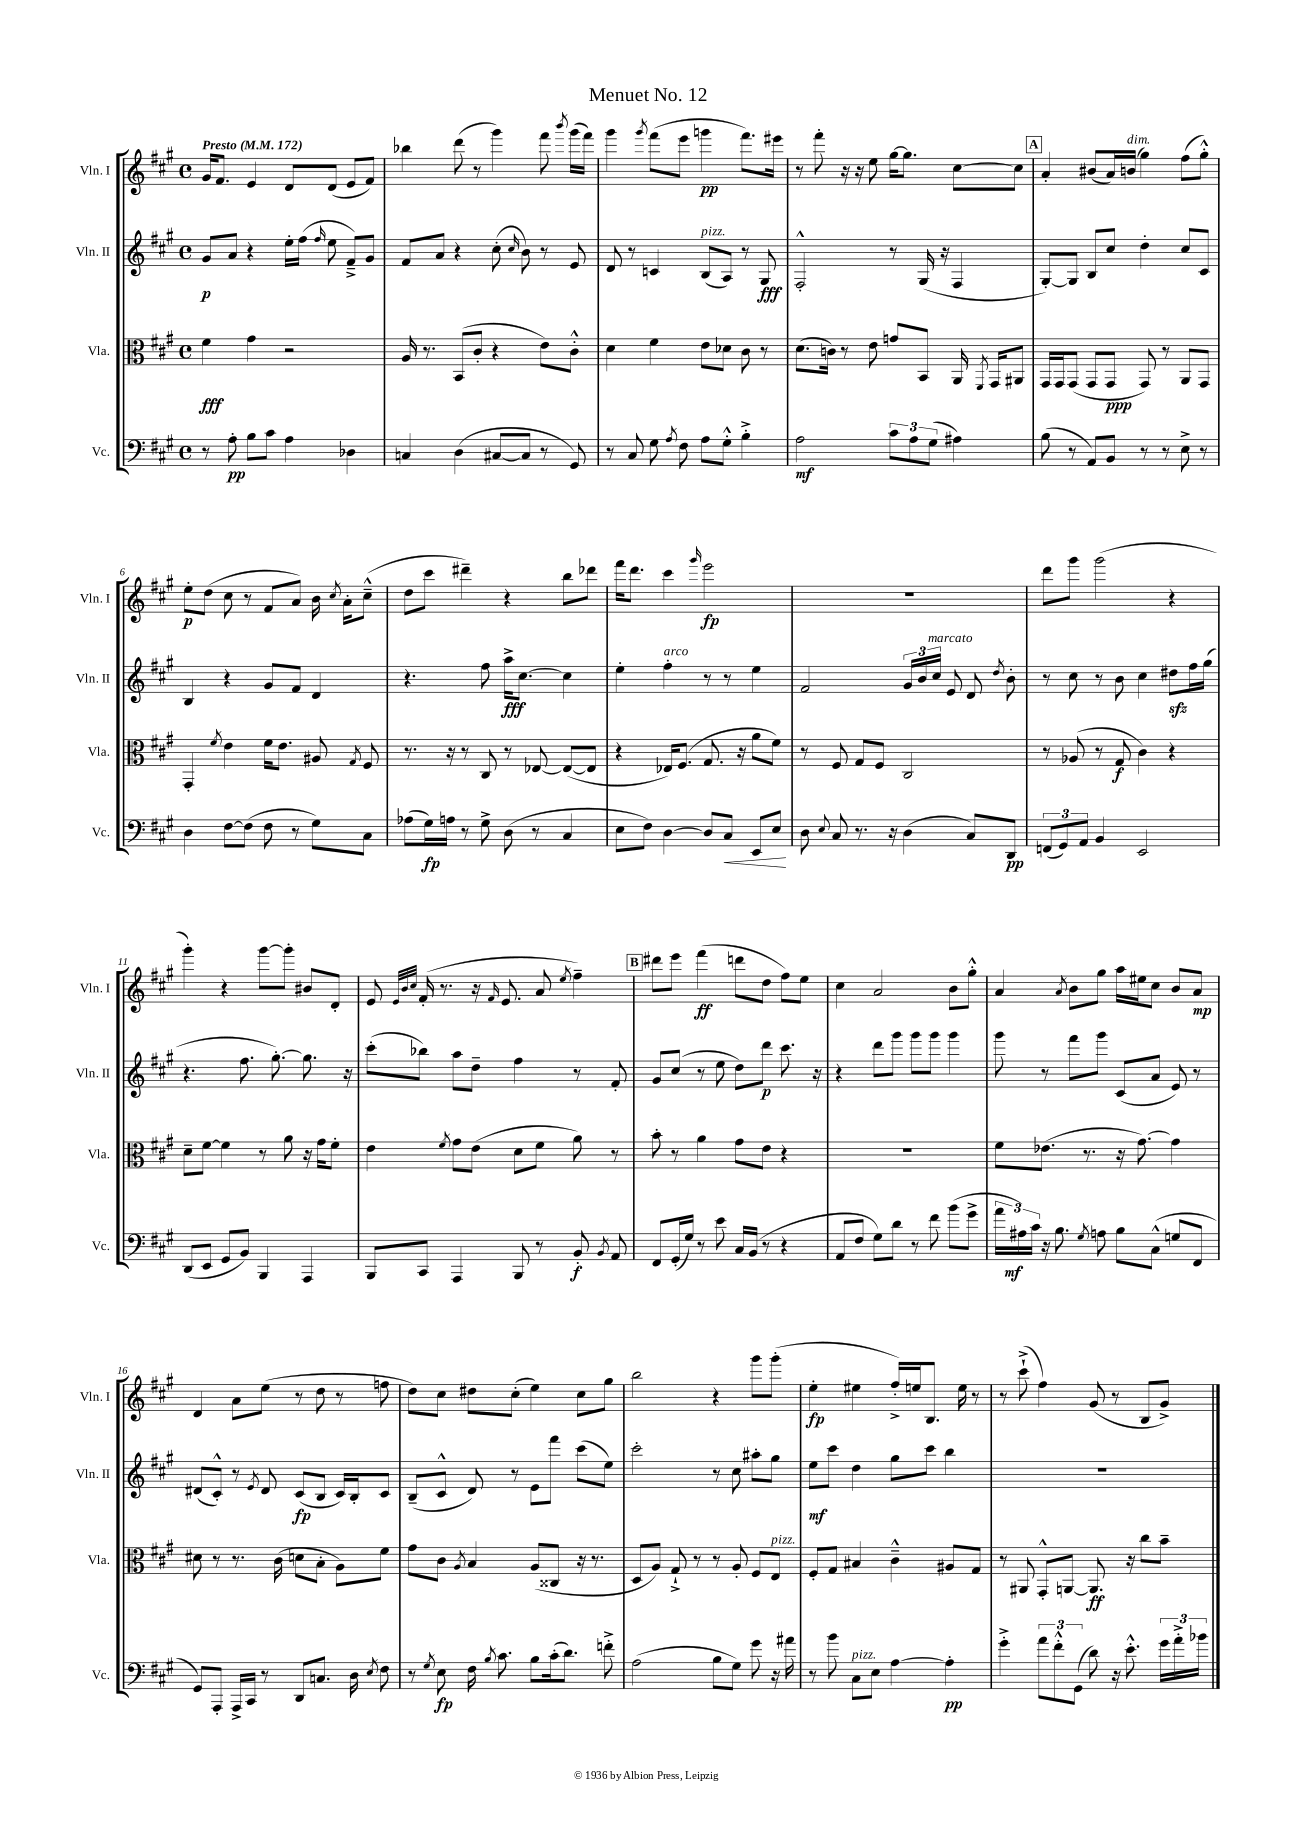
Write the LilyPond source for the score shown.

\header { title = "Menuet No. 12" }
<<
\new StaffGroup <<
\new Staff = "s0" \with { instrumentName = "Vln. I" shortInstrumentName = "Vln. I" } {
    \clef treble \key a \major \defaultTimeSignature \time 4/4 \tempo "Presto" 4 = 172
    \autoBeamOff gis'16[ fis'8.] e'4 d'8[ d'8]( e'8[ fis'8]) |
    bes''4 d'''8( r8 gis'''4) fis'''8 \acciaccatura { b'''8 } gis'''16[( fis'''16]) |
    gis'''4 \acciaccatura { gis'''8 } fis'''8[( e'''8] g'''4\pp fis'''8.[) eis'''16] |
    r8 fis'''8-. r16 r16 e''8 gis''16[~ gis''8.] cis''8[~ cis''8] |
    \mark \markup { \box "A" } a'4-. bis'8[( a'16) b'16]^\markup { \italic "dim." }( gis''4) fis''8[( gis''8]-.-^) |
    e''8[-.\p d''8]( cis''8 r8 fis'8[ a'8]) b'16 \acciaccatura { cis''8 } a'16[-. cis''8]---^( |
    d''8[ cis'''8] dis'''4--) r4 b''8[ des'''8] |
    fis'''16[ d'''8.] cis'''4 \grace { gis'''16 } e'''2\fp |
    R1 |
    d'''8[ gis'''8] gis'''2( r4 |
    gis'''4-.) r4 gis'''8[~ gis'''8]-. bis'8[ d'8]-. |
    e'8 \grace { e'32[ b'32 cis''32] } fis'16-.( r8. r16 \grace { fis'16 } e'8. a'8 \acciaccatura { e''8 } fis''4--) |
    \mark \markup { \box "B" } dis'''8[ e'''8] fis'''4\ff( d'''8[ d''8] fis''8[) e''8] |
    cis''4 a'2 b'8[ gis''8]-.-^ |
    a'4 \acciaccatura { a'8 } b'8[ gis''8] a''16[ eis''16 cis''8] b'8[ a'8]\mp |
    d'4 a'8[ e''8]( r8 d''8 r8 f''8 |
    d''8[) cis''8] dis''8[ cis''8]-.( e''4) cis''8[ gis''8] |
    b''2 r4 gis'''8[ gis'''8]-.( |
    e''4-.\fp eis''4 fis''16[-.->) e''16 b8.] e''16 r8 |
    r8 cis'''8-!->( fis''4) gis'8( r8 b8[ gis'8]->) \bar "|." |
}
\new Staff = "s1" \with { instrumentName = "Vln. II" shortInstrumentName = "Vln. II" } {
    \clef treble \key a \major \defaultTimeSignature \time 4/4
    \autoBeamOff gis'8[\p a'8] r4 e''16[-. fis''16]( \grace { fis''16 } e''8 fis'8[--->) gis'8] |
    fis'8[ a'8] r4 cis''8-.( \grace { cis''16 } b'8) r8 e'8 |
    d'8 r8 c'4 b8[^\markup { \italic "pizz." }( a8]) r8 gis8\fff |
    fis2-.-^ r8 gis16( r16 fis4 |
    \mark \markup { \box "A" } gis8[~-.) gis8] b8[ cis''8] d''4-. cis''8[ cis'8] |
    b4 r4 gis'8[ fis'8] d'4 |
    r4. fis''8 a''16[->\fff cis''8.]~ cis''4 |
    e''4-. fis''4-.^\markup { \italic "arco" } r8 r8 e''4 |
    fis'2 \tuplet 3/2 { gis'16[ b'16 cis''16]^\markup { \italic "marcato" } } e'8 d'8 \acciaccatura { d''8 } b'8-. |
    r8 cis''8 r8 b'8 cis''4 dis''8[\sfz fis''16 gis''16]( |
    r4. fis''8. gis''8.~-.) gis''8. r16 |
    cis'''8[-.( bes''8]) a''8[ d''8]-- fis''4 r8 fis'8-. |
    \mark \markup { \box "B" } gis'8[ cis''8]( r8 e''8 d''8[) d'''8]\p cis'''8. r16 |
    r4 d'''8[ gis'''8] gis'''8[ gis'''8] gis'''4 |
    gis'''8 r8 fis'''8[ gis'''8] cis'8[( a'8] e'8) r8 |
    dis'8[( cis'8]-.-^) r8 \acciaccatura { e'8 } dis'8 cis'8[\fp( b8] cis'16[) b16-. cis'8] |
    b8[--( cis'8]-^ d'8) r8 e'8[ fis'''8] cis'''8[( e''8]) |
    cis'''2-. r8 cis''8 ais''8[-. gis''8] |
    e''8[\mf cis'''8] d''4 gis''8[ cis'''8] b''4 |
    R1 \bar "|." |
}
\new Staff = "s2" \with { instrumentName = "Vla." shortInstrumentName = "Vla." } {
    \clef alto \key a \major \defaultTimeSignature \time 4/4
    \autoBeamOff fis'4\fff gis'4 r2 |
    a16 r8. b,8[( cis'8]-. r4 e'8[) cis'8]-.-^ |
    d'4 fis'4 e'8[ des'8] cis'8 r8 |
    d'8.[( c'16]) r8 e'8 g'8[ b,8] a,16 \acciaccatura { fis,8 } gis,16[ ais,8] |
    \mark \markup { \box "A" } gis,16[ gis,16 gis,8]( gis,8[ gis,8]\ppp gis,8) r8 a,8[ gis,8] |
    gis,4-. \acciaccatura { fis'8 } e'4 fis'16[ e'8.] ais8 \acciaccatura { gis8 } fis8 |
    r8. r16 r8 cis8 r8 ees8~ ees8[~( ees8] |
    r4 ees16[) fis8.]( gis8. r16 a'8[ fis'8]) |
    r8 fis8 gis8[ fis8] cis2 |
    r8 aes8( r8 gis8\f cis'4) r4 |
    d'8[-- fis'8]~ fis'4 r8 a'8 r16 gis'16[ fis'8]-. |
    e'4 \acciaccatura { fis'8 } gis'8[ e'8]( d'8[ fis'8] a'8) r8 |
    \mark \markup { \box "B" } b'8-. r8 a'4 gis'8[ e'8] r4 |
    R1 |
    fis'8[ ees'8.]( r8. r16 gis'8.~) gis'4 |
    dis'8 r8 r8. cis'16( d'8[ b8]-. a8[) fis'8] |
    gis'8[ cis'8] \acciaccatura { a8 } b4 a8[( cisis8] r16 r8. |
    d8[ a8]) gis8-!-> r8 r8 a8-. fis8[ e8]^\markup { \italic "pizz." } |
    fis8[-. gis8] bis4 cis'4---^ ais8[ gis8] |
    r8 ais,8 gis,8[-.-^ a,8]~ a,8.\ff r16 cis''8[ b'8]-- \bar "|." |
}
\new Staff = "s3" \with { instrumentName = "Vc." shortInstrumentName = "Vc." } {
    \clef bass \key a \major \defaultTimeSignature \time 4/4
    \autoBeamOff r8 a8-.\pp b8[ cis'8] a4 des4 |
    c4 d4( cis8[~ cis8] r8 gis,8) |
    r8 cis8 gis8 \acciaccatura { a8 } fis8 a8[ gis8]-.-^ b4-.-> |
    a2\mf \tuplet 3/2 { cis'8[ a8 gis8]( } ais4) |
    \mark \markup { \box "A" } b8( r8 a,8[) b,8] r8 r8 e8-> r8 |
    d4 fis8[~ fis8]( fis8 r8 gis8[) cis8] |
    aes8[( gis16\fp) a16] r8 gis8-> d8( r8 cis4 |
    e8[ fis8]) d4~ d8[ cis8]\< e,8[ e8]\! |
    d8 \appoggiatura { e8 } cis8 r8. r16 d4( cis8[) d,8]\pp |
    \tuplet 3/2 { f,8[( gis,8) a,8] } b,4 e,2 |
    d,8[( e,8] gis,8[ b,8]) b,,4 a,,4 |
    b,,8[ cis,8] a,,4 b,,8 r8 b,8-.\f \acciaccatura { b,8 } a,8 |
    \mark \markup { \box "B" } fis,8[ gis,16-.( gis16]) r8 e'8 cis16[ b,16]( r8 r4 |
    a,8[ fis8] gis8[) d'8] r8 fis'8 b'8[( gis'8]-> |
    \tuplet 3/2 { a'16[ ais16\mf) cis'16] } r16 b8. \acciaccatura { gis8 } a8 b8[ cis8]-^( g8[ fis,8] |
    gis,8[) a,,8]-. a,,16[-> cis,16] r8 d,8[ c8.] d16 \acciaccatura { e8 } fis8 |
    r8 \acciaccatura { gis8 } e8\fp fis16 \acciaccatura { b8 } cis'8. b8[ cis'16-.( d'8.]) f'8-.-> |
    a2( b8[ gis8]) gis'8 r16 ais'16 |
    r8 b'8 cis8[^\markup { \italic "pizz." } e8] a4~ a4-.\pp |
    gis'4-.-> \tuplet 3/2 { a'8[ fis'8-.-^ gis,8]( } d'8) r16 e'8.-.-^ \tuplet 3/2 { gis'16[ a'16-.-> bes'16] } \bar "|." |
}
>>
>>
